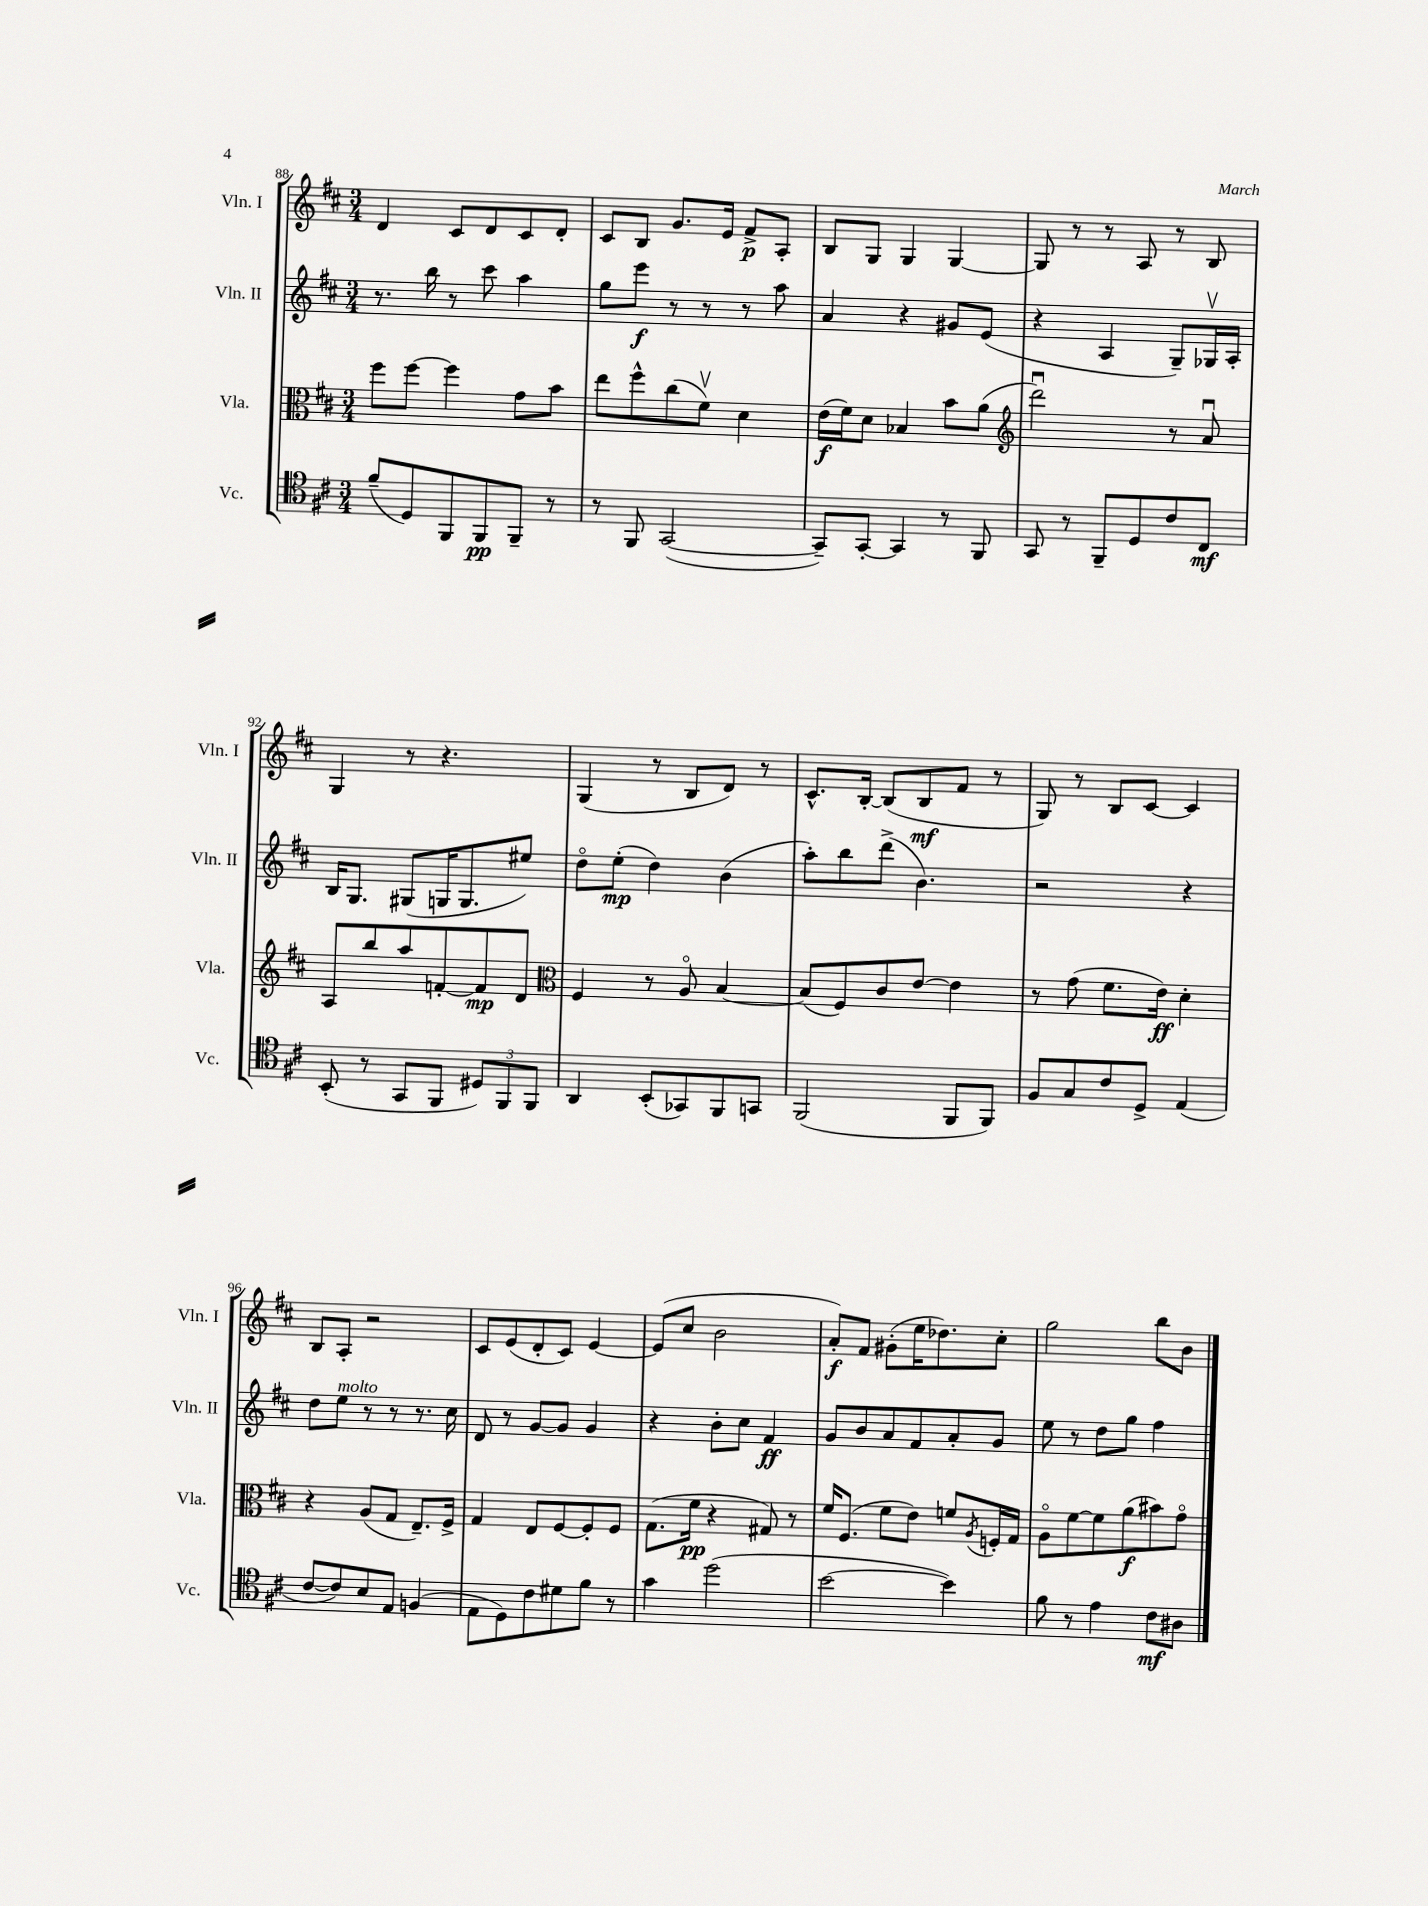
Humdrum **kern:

**kern	**kern	**kern	**kern
*staff4	*staff3	*staff2	*staff1
*clefC4	*clefC3	*clefG2	*clefG2
*k[f#c#]	*k[f#c#]	*k[f#c#]	*k[f#c#]
*M3/4	*M3/4	*M3/4	*M3/4
(8f#~/L	8ff#\L	8.r	4d/
8D/)	[8ff#\J	.	.
.	.	16bb\	.
8FF#/	4ff#\]	8r	8c#/L
8FF#/	.	8ccc#\	8d/
8FF#~/J	8g\L	4aa\	8c#/
8r	8b\J	.	8d'/J
=	=	=	=
8r	8ee\L	8gg\L	8c#/L
8FF#/	8ff#^^\	8eee\J	8B/J
([2GG/	(8cc#\	8r	8.g/L
.	8f#v\J)	8r	.
.	.	.	16e/Jk
.	4d\	8r	8f#^/L
.	.	8aa\	8A'/J
=	=	=	=
8GG~/]L)	(16e\LL	4a/	8B/L
.	16f#\J)	.	.
[8GG'/J	8d\J	.	8G/J
4GG/]	4B-/	4r	4G/
8r	8b\L	8g#/L	[4G/
8FF#/	(8a\J	(8e/J	.
=	=	=	=
*	*clefG2	*	*
8GG/	2dddu\)	4r	8G/]
8r	.	.	8r
8FF#~/L	.	4A/	8r
8D/	.	.	8A/
8c#/	8r	8G~/L)	8r
8C#/J	8au/	16G-v/L	8B/
.	.	16A'/JJ	.
=	=	=	=
(8BB'/	8A/L	16B/LK	4G/
.	.	8.G/J	.
8r	8bb/	.	.
8GG/L	8aa/	(8G#/L	8r
8FF#/J	[8f'/	16G/K	4.r
.	.	8.G/	.
12D#/L)	8f/]	.	.
12FF#/	.	.	.
.	8d/J	8ee#/J)	.
12FF#/J	.	.	.
=	=	=	=
*	*clefC3	*	*
4AA/	4F#/	8ddo\L	(4G/
.	.	(8ee'\J	.
(8BB'/L	8r	4dd\)	8r
8GG-/)	8Ao/	.	8B/L
8FF#/	[4B/	(4b\	8d/J)
8GG/J	.	.	8r
=	=	=	=
(2FF#/	(8B/]L	8aa'\L)	8.c#^^/L
.	8F#/)	8bb\	.
.	.	.	[16B'/Jk
.	8c#/	(8ddd^\J	(8B/]L
.	[8e/J	4.b\)	8B/
8FF#/L	4e\]	.	8f#/J
8FF#/J)	.	.	8r
=	=	=	=
8F#/L	8r	2r	8G/)
8G/	(8g\	.	8r
8c#/	8.f#\L	.	8B/L
8D^/J	.	.	[8c#/J
.	16e\Jk)	.	.
(4E/	4d'\	4r	4c#/]
=	=	=	=
[8c#/L	4r	8dd\L	8B/L
8c#/])	.	8ee\J	8A'/J
8B/	(8A/L	8r	2r
8E/J	8G/J	8r	.
(4F/	8.E~/L)	8.r	.
.	16F#^/Jk	16cc#\	.
=	=	=	=
8E\L	4G/	8d/	8c#/L
8D\)	.	8r	(8e/
8c#\	8E/L	[8g/L	8d'/
8d#\	[8F#/	8g/]J	8c#/J)
8f#\J	8F#'/]	4g/	[4e/
8r	8F#/J	.	.
=	=	=	=
4g\	(8.G\L	4r	(8e/]L
.	.	.	8cc#/J
.	16f#\Jk	.	.
(2dd\	4r	8b'\L	2b\
.	.	8cc#\J	.
.	8G#/)	4f#/	.
.	8r	.	.
=	=	=	=
[2b\	16f#/LK	8g/L	8a'/L)
.	(8.F#/J	.	.
.	.	8b/	8f#/J
.	8f#\L	8a/	(8g#'\L
.	8e\J)	8f#/	16ee\K
.	.	.	8.dd-\)
4b\])	8f/L	8a'/	.
.	8qA/	.	.
.	16F'/L	8g/J	8cc#'\J
.	16G/JJ	.	.
=	=	=	=
8f#\	8Ao\L	8ee\	2gg\
8r	[8f#\	8r	.
4e\	8f#\]	8dd\L	.
.	(8a\	8gg\J	.
8c#\L	8b#\)	4ff#\	8bb\L
8A#\J	8go\J	.	8b\J
==	==	==	==
*-	*-	*-	*-
